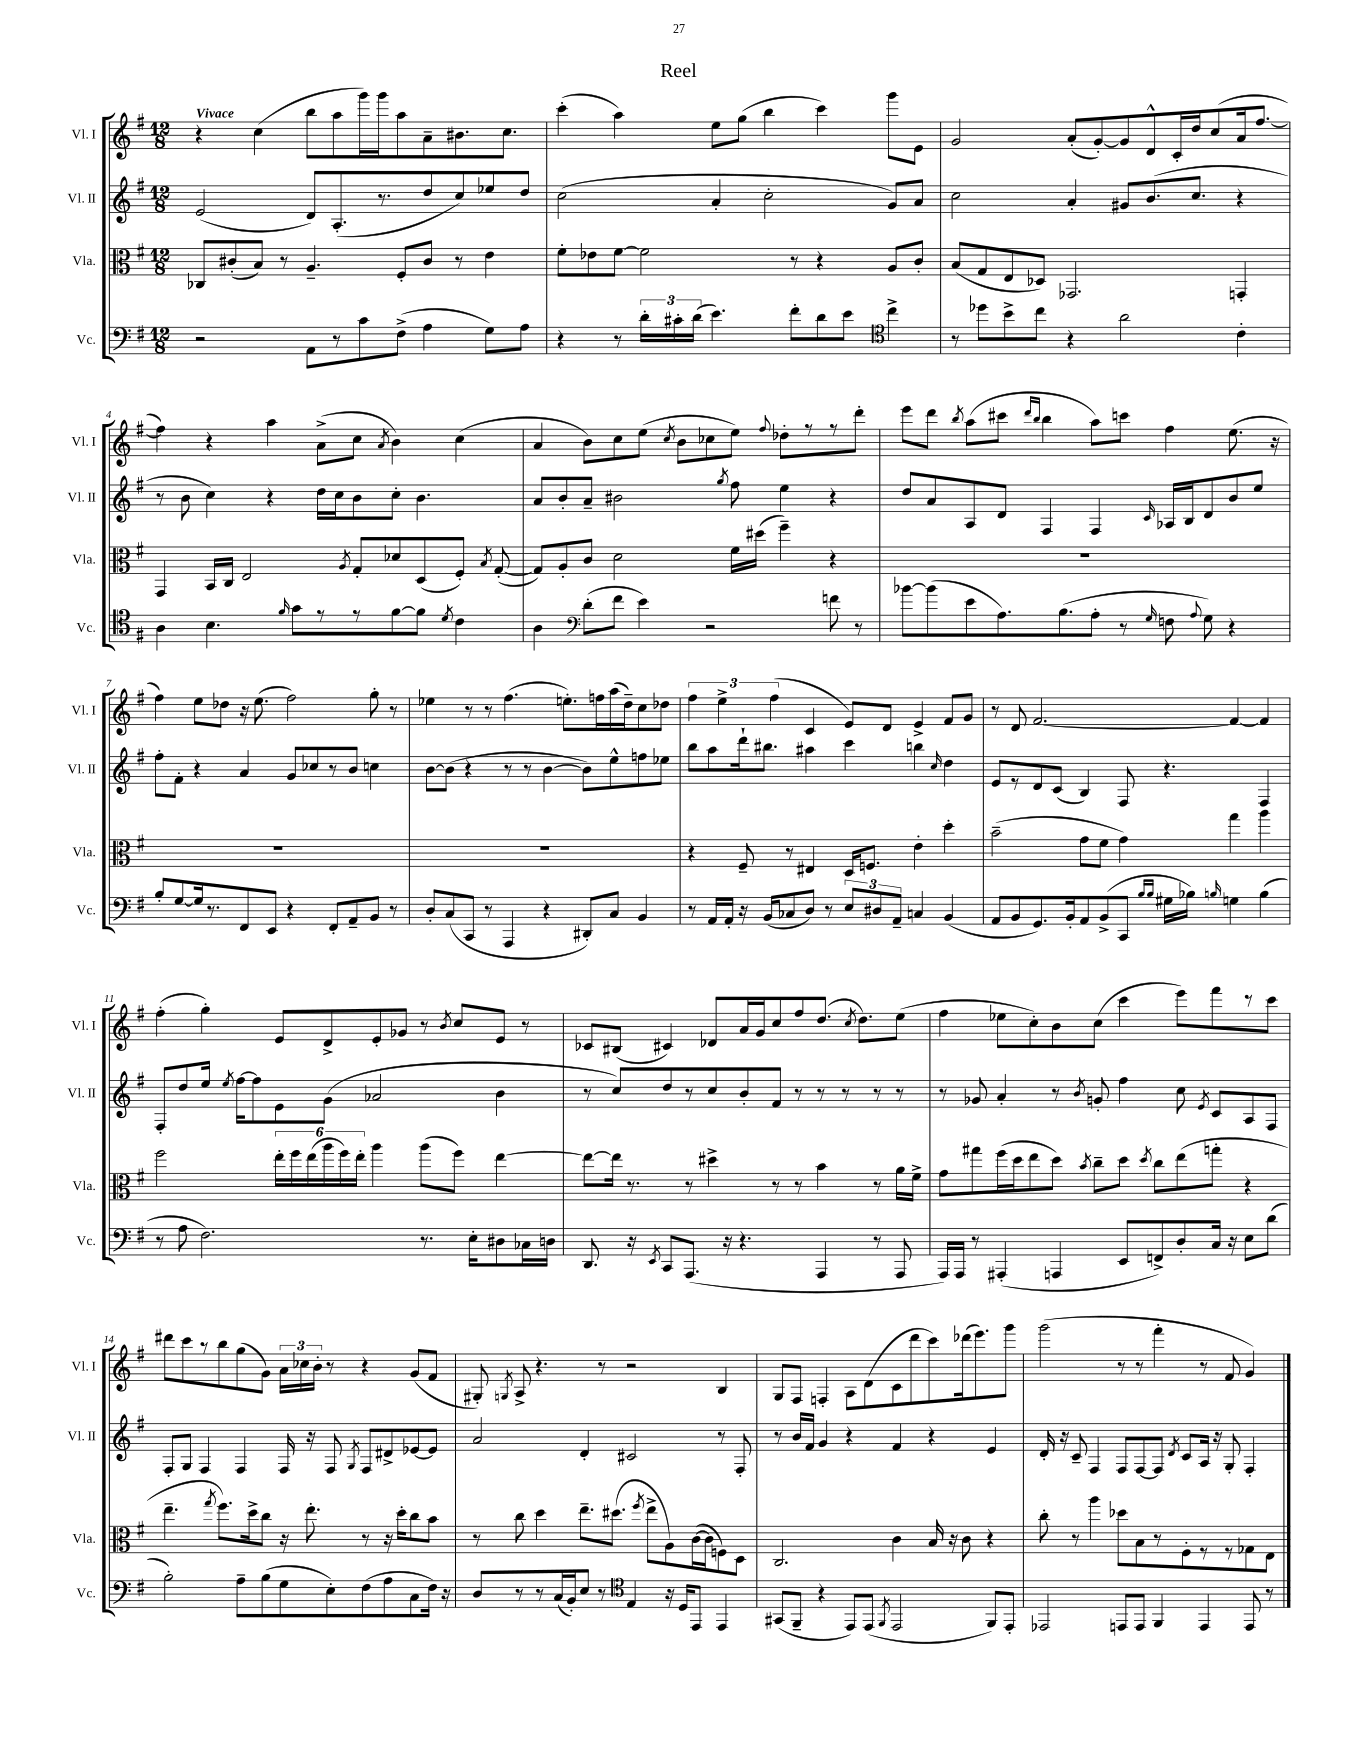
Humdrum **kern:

**kern	**kern	**kern	**kern
*staff4	*staff3	*staff2	*staff1
*clefF4	*clefC3	*clefG2	*clefG2
*k[f#]	*k[f#]	*k[f#]	*k[f#]
*M12/8	*M12/8	*M12/8	*M12/8
2r	8C-/L	(2e/	4r
.	(8c#'/	.	.
.	8B/J)	.	(4cc\
.	8r	.	.
8AA\L	4.A~/	8d/L)	8bb\L
8r	.	(8.A'/	8aa\
8c\	.	.	16ggg\L)
.	.	8.r	16ggg\J
(8F#^\J	8F#'/L	.	8aa\
4A\	8c#/J	8dd/	8a~\
.	8r	8cc/)	8.b#\
8G\L)	4e\	8ee-/	.
.	.	.	8.cc\J
8A\J	.	8dd/J	.
=	=	=	=
4r	8f#'\L	(2cc\	(4ccc'\
.	8e-\	.	.
8r	[8f#\J	.	4aa\)
24d'\LL	2f#\]	.	.
24c#'\	.	.	.
(24d\JJ	.	.	.
4.e\)	.	4a'/	8ee\L
.	.	.	(8gg\J
.	.	2cc'\	4bb\
8f#'\L	8r	.	.
8d\	4r	.	4ccc\)
8e\J	.	.	.
*clefC4	*	*	*
4cc^\	8A/L	8g/L)	8ggg\L
.	8c'/J	8a/J	8e\J
=	=	=	=
8r	(8B/L	2cc\	2g/
8dd-\L	8G/	.	.
8b^\	8E/	.	.
8cc\J	8D-/J)	.	.
4r	2.GG-/	4a'/	(8a'/L
.	.	.	[8g'/)
2a\	.	8g#/L	8g/]
.	.	(8.b/	8d^^/
.	.	.	16c'/L
.	.	8.cc/J	16dd/J
.	.	.	(8cc/
4c'\	4GG'/	4r	16a/k
.	.	.	[8.ff#/J
=	=	=	=
4A\	4GG/	8r	4ff#\])
.	.	8b\	.
4.B\	16BB/LL	4cc\)	4r
.	16C/JJ	.	.
.	2E/	.	.
.	.	4r	4aa\
16qqf#/	.	.	.
8g\L	.	.	.
8r	.	16dd\LL	(8a^\L
.	.	16cc\J	.
.	8qA/	.	.
8r	8G'/L	8b\	8cc\J
.	.	.	8qa/
[8f#\	8d-/	8cc'\J	4b\)
8f#\]J	(8D/	4.b\	.
8qd/	.	.	.
4c\	8F#'/J)	.	(4cc\
.	8qB/	.	.
.	([8G'/	.	.
=	=	=	=
4A\	8G/]L)	8a/L	4a/
.	8A'/	8b'/	.
*clefF4	*	*	*
(8d'\L	8c/J	8a~/J	8b\L)
8f#\J	2d\	2b#\	8cc\
4e\)	.	.	(8ee\J
.	.	.	8qcc/
.	.	.	8b\L
2r	.	.	8cc-\
.	.	8qgg/	.
.	16f#\LL	8ff#\	8ee\J)
.	(16dd#\JJ	.	.
.	.	.	8qqff#/
.	4ff#~\)	4ee\	8dd-'\L
.	.	.	8r
8f\	4r	4r	8r
8r	.	.	8ddd'\J
=	=	=	=
[8b-\L	1.r	8dd/L	8eee\L
(8b-\]	.	8a/	8ddd\J
.	.	.	8qbb/
8e\	.	8A/	(8aa\L
8.A\)	.	8d/J	8ccc#\J
.	.	.	16qqddd/LL
.	.	.	16qqbb/JJ
.	.	4F#/	4bb\
(8.B\	.	.	.
8A'\J	.	4F#/	8aa\L)
8r	.	.	8ccc\J
16qqG/	.	16qqc/	.
8F\	.	16A-/LL	4ff#\
.	.	16B/J	.
8qqA/	.	.	.
8G\)	.	8d/	.
4r	.	8b/	(8.ee\
.	.	8ee/J	.
.	.	.	16r
=	=	=	=
8B'/L	1.r	8ff#'\L	4ff#\)
[8G/	.	8f#'\J	.
16G/]k	.	4r	8ee\L
8.r	.	.	.
.	.	.	8dd-\J
8FF#/	.	4a/	16r
.	.	.	(8.ee\
8EE/J	.	.	.
4r	.	8g/L	2ff#\)
.	.	8cc-/	.
8FF#'/L	.	8r	.
8AA~/	.	8b/J	.
8BB/J	.	4cc\	8gg'\
8r	.	.	8r
=	=	=	=
8D'/L	1.r	[8b\L	4ee-\
(8C/	.	(8b\]J	.
8CC/J	.	4r	8r
8r	.	.	8r
4AAA/	.	8r	(4.ff#\
.	.	8r	.
4r	.	[4b\	.
.	.	.	8.ee'\L)
8DD#'/L)	.	8b\]L)	.
.	.	.	16ff\L
8C/J	.	8ee^^\	(16aa\
.	.	.	16dd~\J)
4BB/	.	8ff\	8cc\
.	.	8ee-\J	8dd-\J
=	=	=	=
8r	4r	8bb\L	6ff#\
16AA/LL	.	8aa\	.
.	.	.	6ee^\
16AA'/JJ	.	.	.
16r	8F#~/	16ddd`\k	.
(16BB/LK	.	8.bb#\J	.
.	.	.	(6ff#\
8C-/	8r	.	.
8D/J)	4E#/	4aa#\	4c/
8r	.	.	.
12E/L	16D/LK	4ccc\	8e/L)
.	8.F/J	.	.
12D#/	.	.	.
.	.	.	8d/J
12AA~/J	.	.	.
4C/	4e'\	4bb\	4e^/
.	.	16qqcc/	.
(4BB/	4dd'\	4dd\	8f#/L
.	.	.	8g/J
=	=	=	=
8AA/L	(2b~\	8e/L	8r
8BB/	.	8r	8d/
8.GG/)	.	8d/	[2.f#/
.	.	(8c/J	.
16BB'/k	.	.	.
8AA/	8g\L	4B/)	.
(8BB^/	8f#\J	.	.
8CC/J	4g\)	8F#/	.
16qqB/LL	.	.	.
16qqB/JJ	.	.	.
16G#\LL	.	4.r	.
16B-\JJ)	.	.	.
16qqB/	.	.	.
4G\	4gg\	.	4f#/_
(4B\	4aa\	4F#/	4f#/]
=	=	=	=
8r	2ff#\	8F#'/L	(4ff#'\
8A\	.	8dd/	.
2.F#\)	.	16ee/Jk	4gg'\)
.	.	8qee/	.
.	.	[16ff#\LK	.
.	.	8ff#\]	.
.	24ee'\LL	8e\	8e/L
.	24ff#\	.	.
.	(24ee\	.	.
.	24aa\	(8g\J	8d^/
.	24ff#\)	.	.
.	24ee'\JJ	.	.
.	4aa\	2a-/	8e'/
.	.	.	8g-/J
8.r	(8aa\L	.	8r
.	.	.	8qb/
.	8ff#\J)	.	8cc/L
16E'\LK	.	.	.
8D#\	[4ee\	4b\	8e/J
16C-\L	.	.	8r
16D\JJ	.	.	.
=	=	=	=
8.DD/	8ee\_L	8r	8c-/L
.	16ee\]Jk	8cc/L)	(8B#/J
16r	8.r	.	.
8qEE/	.	.	.
8CC/L	.	8dd/	4c#/)
(8.AAA/J	8r	8r	.
.	4dd#^\	8cc/	8d-/L
16r	.	.	.
4.r	.	8b'/	16a/L
.	.	.	16g/J
.	8r	8f#/J	8cc/
.	8r	8r	8ff#/
4AAA/	4b\	8r	(8.dd/J
.	.	8r	.
.	.	.	8qcc/
.	.	.	8.dd\L)
8r	8r	8r	.
8AAA/	16a\LL	8r	(8ee\J
.	16f#^\JJ	.	.
=	=	=	=
16AAA/LL)	8g\L	8r	4ff#\
16AAA/JJ	.	.	.
8r	8gg#\	8g-/	.
(4AAA#'/	(16ff#\L	4a'/	8ee-\L
.	16dd\J	.	.
.	8ee\	.	8cc'\)
4AAA/	8dd\J)	8r	8b\
.	8qb/	8qb/	.
.	8cc~\L	8g'/	(8cc\J
8EE/L	8dd\J	4ff#\	4ccc\
.	8qdd/	.	.
8FF^/)	8cc\L	.	.
8D'/	(8ee\	8cc\	8eee\L)
.	.	8qe/	.
16C/Jk	8gg'\J	8c/L	8fff#\
16r	.	.	.
8E\L	4r	8A/	8r
(8d\J	.	8F#/J	8ccc\J
=	=	=	=
2B'\)	4.ee~\	8F#'/L	8ddd#\L
.	.	8G/J	8ccc\
.	.	4F#/	8r
.	8qgg/	.	.
.	8.ff#\L)	.	8bb\
8A~\L	.	4F#/	(8gg\
.	16dd^\k	.	.
(8B\	8cc\J	.	8g\J)
8G\	16r	16F#/	24a\LL
.	.	.	24cc-\
.	8.ee'\	16r	.
.	.	.	24b'\JJ
8E'\)	.	8F#/	8r
.	.	8qG/	.
(8F#\	8r	8F#/L	4r
8A\	16r	8d#^/	.
.	16dd'\LK	.	.
8C\	8cc\	[8e-/	(8g/L
16F#\Jk)	8b\J	8e-/]J	8f#/J
16r	.	.	.
=	=	=	=
8D/L	8r	2a/	8G#'/)
.	.	.	8qG/
8r	8cc\	.	8A^/
8r	4dd\	.	4.r
(16C/L	.	.	.
16BB'/J)	.	.	.
8E/J	8.ee~\L	4d'/	.
8r	.	.	8r
.	(8.dd#\J	.	.
*clefC4	*	*	*
4E/	.	2c#/	2r
.	8qff#/	.	.
.	8ee^\L	.	.
16r	8A\)	.	.
16D/LK	.	.	.
8EE/J	([16c\L	.	.
.	16c\]J	.	.
4EE/	8F\)	8r	4B/
.	8D\J	8F#'/	.
=	=	=	=
(8GG#/L	2.C/	8r	8G/L
8FF#~/J	.	16b/LL	8F#/J
.	.	16f#/JJ	.
4r	.	4g/	4F'/
8EE/L)	.	4r	8A\L
(8EE/J	.	.	(8d\
8qFF#/	.	.	.
2EE/	4c\	4f#/	8c\
.	.	.	8ddd\
.	16B/	4r	8ccc\)
.	16r	.	.
.	8c\	.	(16ddd-\k
.	.	.	8.eee\)
8FF#/L)	4r	4e/	.
8EE'/J	.	.	8ggg\J
=	=	=	=
2EE-/	8cc'\	16d'/	(2ggg\
.	.	16r	.
.	8r	8c~/	.
.	4aa\	4F#/	.
8EE/L	8dd-\L	8F#/L	8r
8EE/J	8B\	[8F#/	8r
4FF#/	8r	8F#/]J	4fff#'\
.	.	8qd/	.
.	8F#'\	8c/L	.
4EE/	8r	16A/Jk	8r
.	.	16r	.
.	8r	8G'/	8f#/
8EE/	8G-\	4F#'/	4g/)
8r	8E\J	.	.
==	==	==	==
*-	*-	*-	*-
